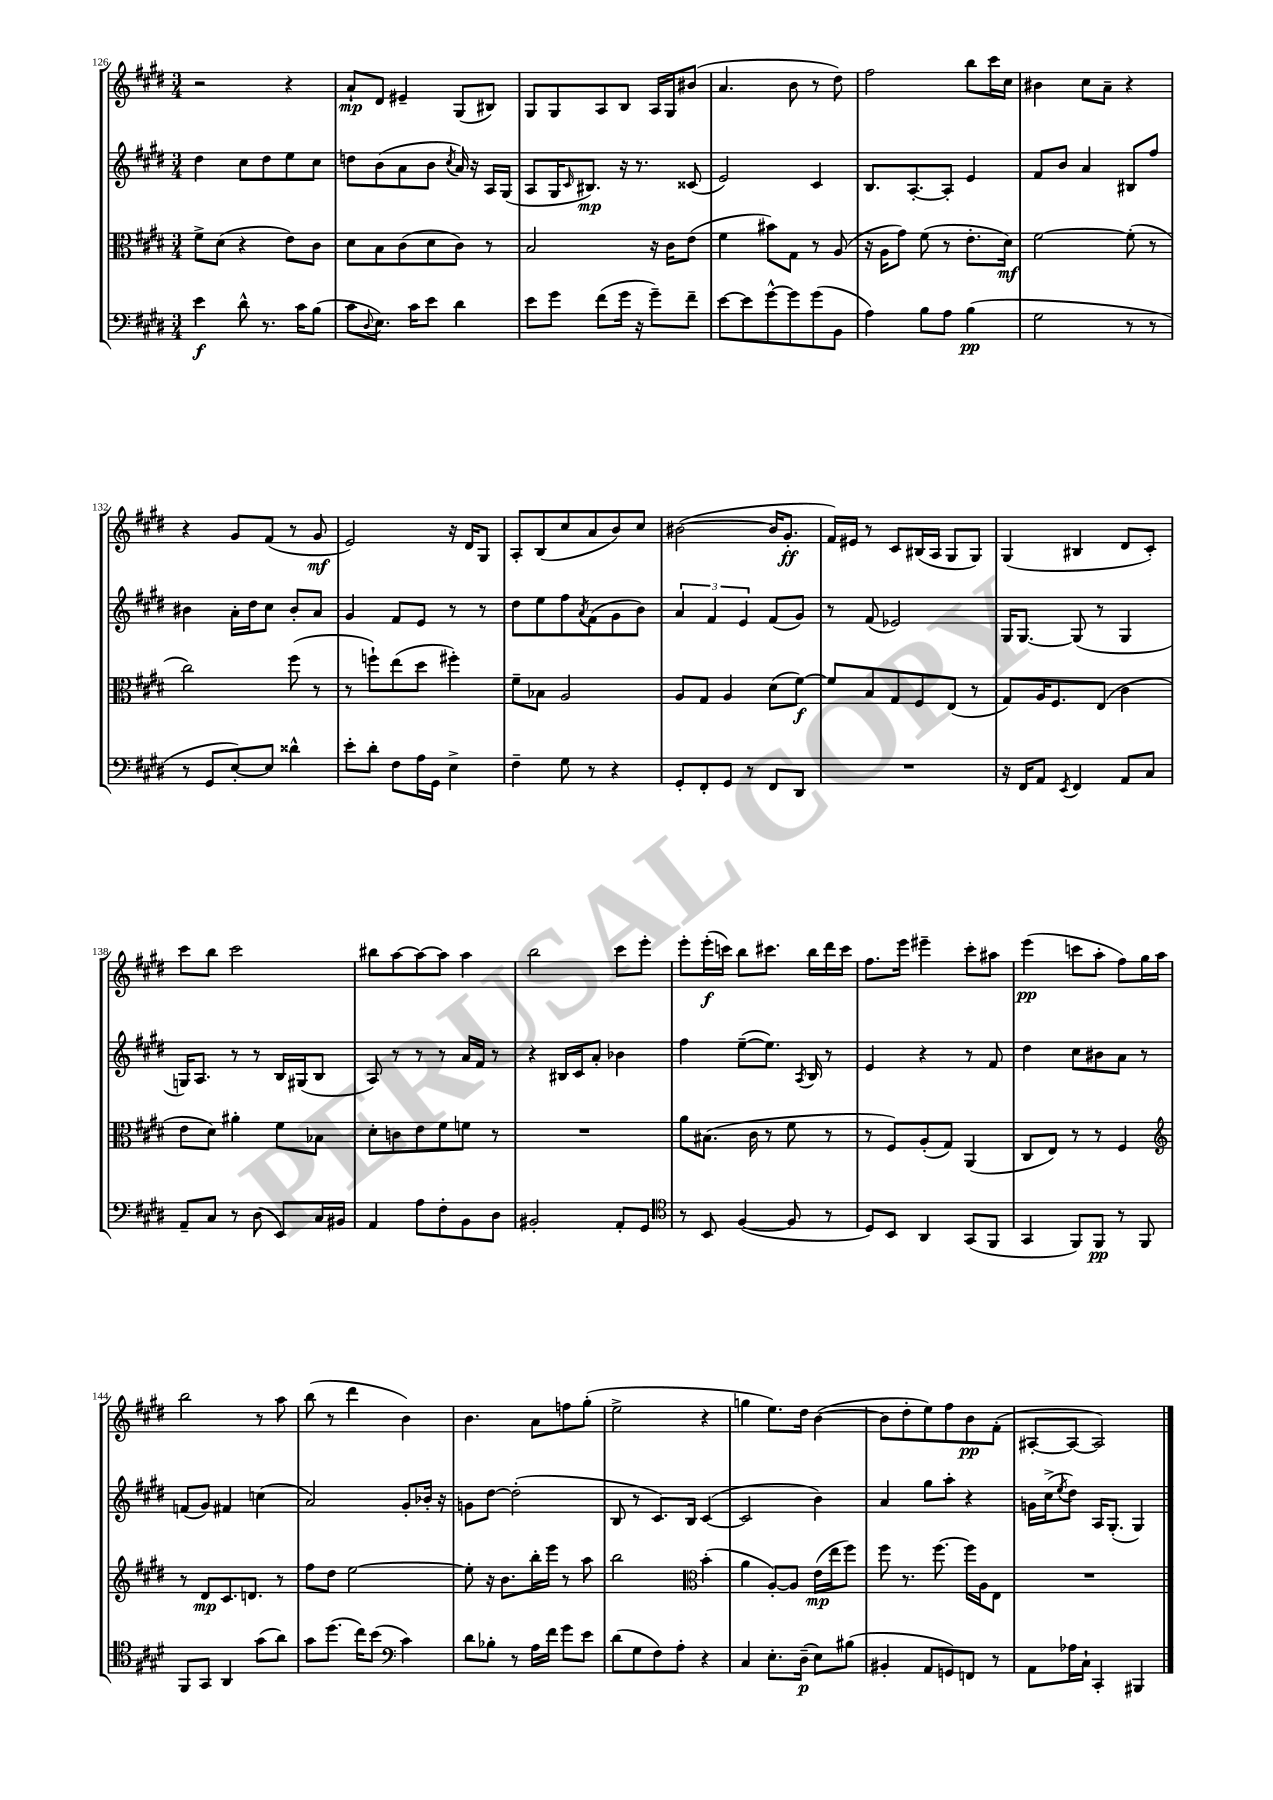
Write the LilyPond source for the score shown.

<<
\new StaffGroup <<
\new Staff = "s0" {
    \clef treble \key e \major \numericTimeSignature \time 3/4
    r2 r4 |
    a'8-!\mp dis'8 eis'4-- gis8( bis8) |
    gis8 gis8 a8 b8 a16 gis16 bis'8( |
    a'4. b'8 r8 dis''8) |
    fis''2 b''8 cis'''16 cis''16 |
    bis'4 cis''8 a'8-- r4 |
    r4 gis'8 fis'8( r8 gis'8\mf |
    e'2) r16 dis'16 gis8 |
    a8-. b8( cis''8 a'8 b'8) cis''8 |
    bis'2~( bis'16 gis'8.-.\ff |
    fis'16) eis'16 r8 cis'8 bis16( a16 gis8 gis8) |
    gis4( bis4 dis'8 cis'8-.) |
    cis'''8 b''8 cis'''2 |
    bis''8 a''8~ a''8~ a''8 a''4 |
    b''2 cis'''8 e'''8-. |
    e'''8-. e'''16-.\f( c'''16) b''8 cis'''8. b''16 dis'''16 cis'''16 |
    fis''8. e'''16 eis'''4-- cis'''8-. ais''8 |
    e'''4\pp( c'''8 a''8-. fis''8) gis''16 a''16 |
    b''2 r8 a''8 |
    b''8( r8 dis'''4 b'4) |
    b'4. a'8 f''8 gis''8-.( |
    e''2-> r4 |
    g''4 e''8.) dis''16 b'4~( |
    b'8 dis''8-. e''8) fis''8 b'8\pp fis'8-.( |
    ais8~-. ais8~ ais2) \bar "|." |
}
\new Staff = "s1" {
    \clef treble \key e \major \numericTimeSignature \time 3/4
    dis''4 cis''8 dis''8 e''8 cis''8 |
    d''8 b'8( a'8 b'8 \acciaccatura { cis''8 } a'16) r16 a16 gis16( |
    a8 gis16 \grace { cis'16 } bis8.\mp) r16 r8. cisis'8( |
    e'2) cis'4 |
    b8. a8.~-. a8-. e'4 |
    fis'8 b'8 a'4 bis8 fis''8 |
    bis'4 a'16-. dis''16 cis''8 bis'8-. a'8 |
    gis'4 fis'8 e'8 r8 r8 |
    dis''8 e''8 fis''8 \acciaccatura { a'8 } fis'8( gis'8 b'8) |
    \tuplet 3/2 { a'4 fis'4 e'4 } fis'8( gis'8) |
    r8 fis'8( ees'2) |
    gis16 gis8.~ gis8( r8 gis4 |
    g16) a8. r8 r8 b16 gis16( b8 |
    a8) r8 r8 r8 a'16 fis'16 r8 |
    r4 bis16 cis'16 a'8-. bes'4 |
    fis''4 e''8~--( e''8.) \acciaccatura { a8 } b16 r8 |
    e'4 r4 r8 fis'8 |
    dis''4 cis''8 bis'8 a'8 r8 |
    f'8( gis'8) fis'4 c''4( |
    a'2) gis'8-. bes'16-. r16 |
    g'8 dis''8~ dis''2-.( |
    b8 r8 cis'8.) b16 cis'4~( |
    cis'2 b'4) |
    a'4 gis''8 a''8-. r4 |
    g'16 cis''16->( \acciaccatura { e''8 } dis''8) a16 gis8.-.( gis4) \bar "|." |
}
\new Staff = "s2" {
    \clef alto \key e \major \numericTimeSignature \time 3/4
    fis'8-> dis'8( r4 e'8) cis'8 |
    dis'8 b8 cis'8( dis'8 cis'8) r8 |
    b2 r16 cis'16 e'8( |
    fis'4 bis'8) gis8 r8 a8( |
    r16 a16 gis'8) fis'8( r8 e'8.-. dis'16\mf) |
    fis'2~ fis'8-.( r8 |
    cis''2) fis''8( r8 |
    r8 f''8-!) e''8( dis''8 fis''4-.) |
    fis'8-- bes8 a2 |
    a8 gis8 a4 dis'8( fis'8~\f) |
    fis'8 b8 gis8 fis8 e8( r8 |
    gis8) a16 fis8. e8( cis'4 |
    e'8 dis'8) ais'4-. fis'8 bes8 |
    dis'8-. c'8 e'8 fis'8 f'8 r8 |
    R2. |
    a'8 bis8.( cis'16 r8 fis'8 r8 |
    r8 fis8) a8-.( gis8) a,4( |
    cis8 e8) r8 r8 fis4 |
    \clef treble r8 dis'8\mp cis'8. d'8. r8 |
    fis''8 dis''8 e''2~ |
    e''8-. r16 b'8. b''16-. e'''16 r8 a''8 |
    b''2 \clef alto b'4-.( |
    a'4 a8~-.) a8 e'16\mp( e''16 fis''8) |
    fis''8 r8. fis''8.~ fis''16 a16 e8 |
    R2. \bar "|." |
}
\new Staff = "s3" {
    \clef bass \key e \major \numericTimeSignature \time 3/4
    e'4\f dis'8-^ r8. cis'16 b8( |
    cis'8 \appoggiatura { dis8 } e8.) cis'16 e'8 dis'4 |
    e'8 gis'8 fis'8( gis'16 r16 gis'8--) fis'8-- |
    e'8~ e'8 gis'8~-^ gis'8 gis'8( b,8 |
    a4) b8 a8 b4\pp( |
    gis2 r8 r8 |
    r8 gis,8 e8~-.) e8 disis'4-^ |
    e'8-. dis'8-. fis8 a16 gis,16 e4-> |
    fis4-- gis8 r8 r4 |
    gis,8-. fis,8-. gis,8 r8 fis,8 dis,8 |
    R2. |
    r16 fis,16 a,8 \acciaccatura { e,8 } fis,4 a,8 cis8 |
    a,8-- cis8 r8 dis8( e,8) cis16 bis,16 |
    a,4 a8 fis8-. b,8 dis8 |
    bis,2-. a,8-. gis,8 |
    \clef tenor r8 b,8 fis4~( fis8 r8 |
    dis8) b,8 a,4 gis,8( fis,8 |
    gis,4 fis,8) fis,8\pp r8 fis,8 |
    fis,8 gis,8 a,4 gis'8( a'8) |
    gis'8 dis''8.( cis''16) b'8( \clef bass cis'4) |
    dis'8 bes8-. r8 a16 fis'16 gis'8 e'8 |
    dis'8( gis8 fis8) a8-. r4 |
    cis4 e8.-. dis16--\p( e8) bis8( |
    bis,4-. a,8 g,8) f,8 r8 |
    a,8 aes16 cis16-! cis,4-. bis,,4 \bar "|." |
}
>>
>>
\layout { \context { \Score currentBarNumber = #126 } }
